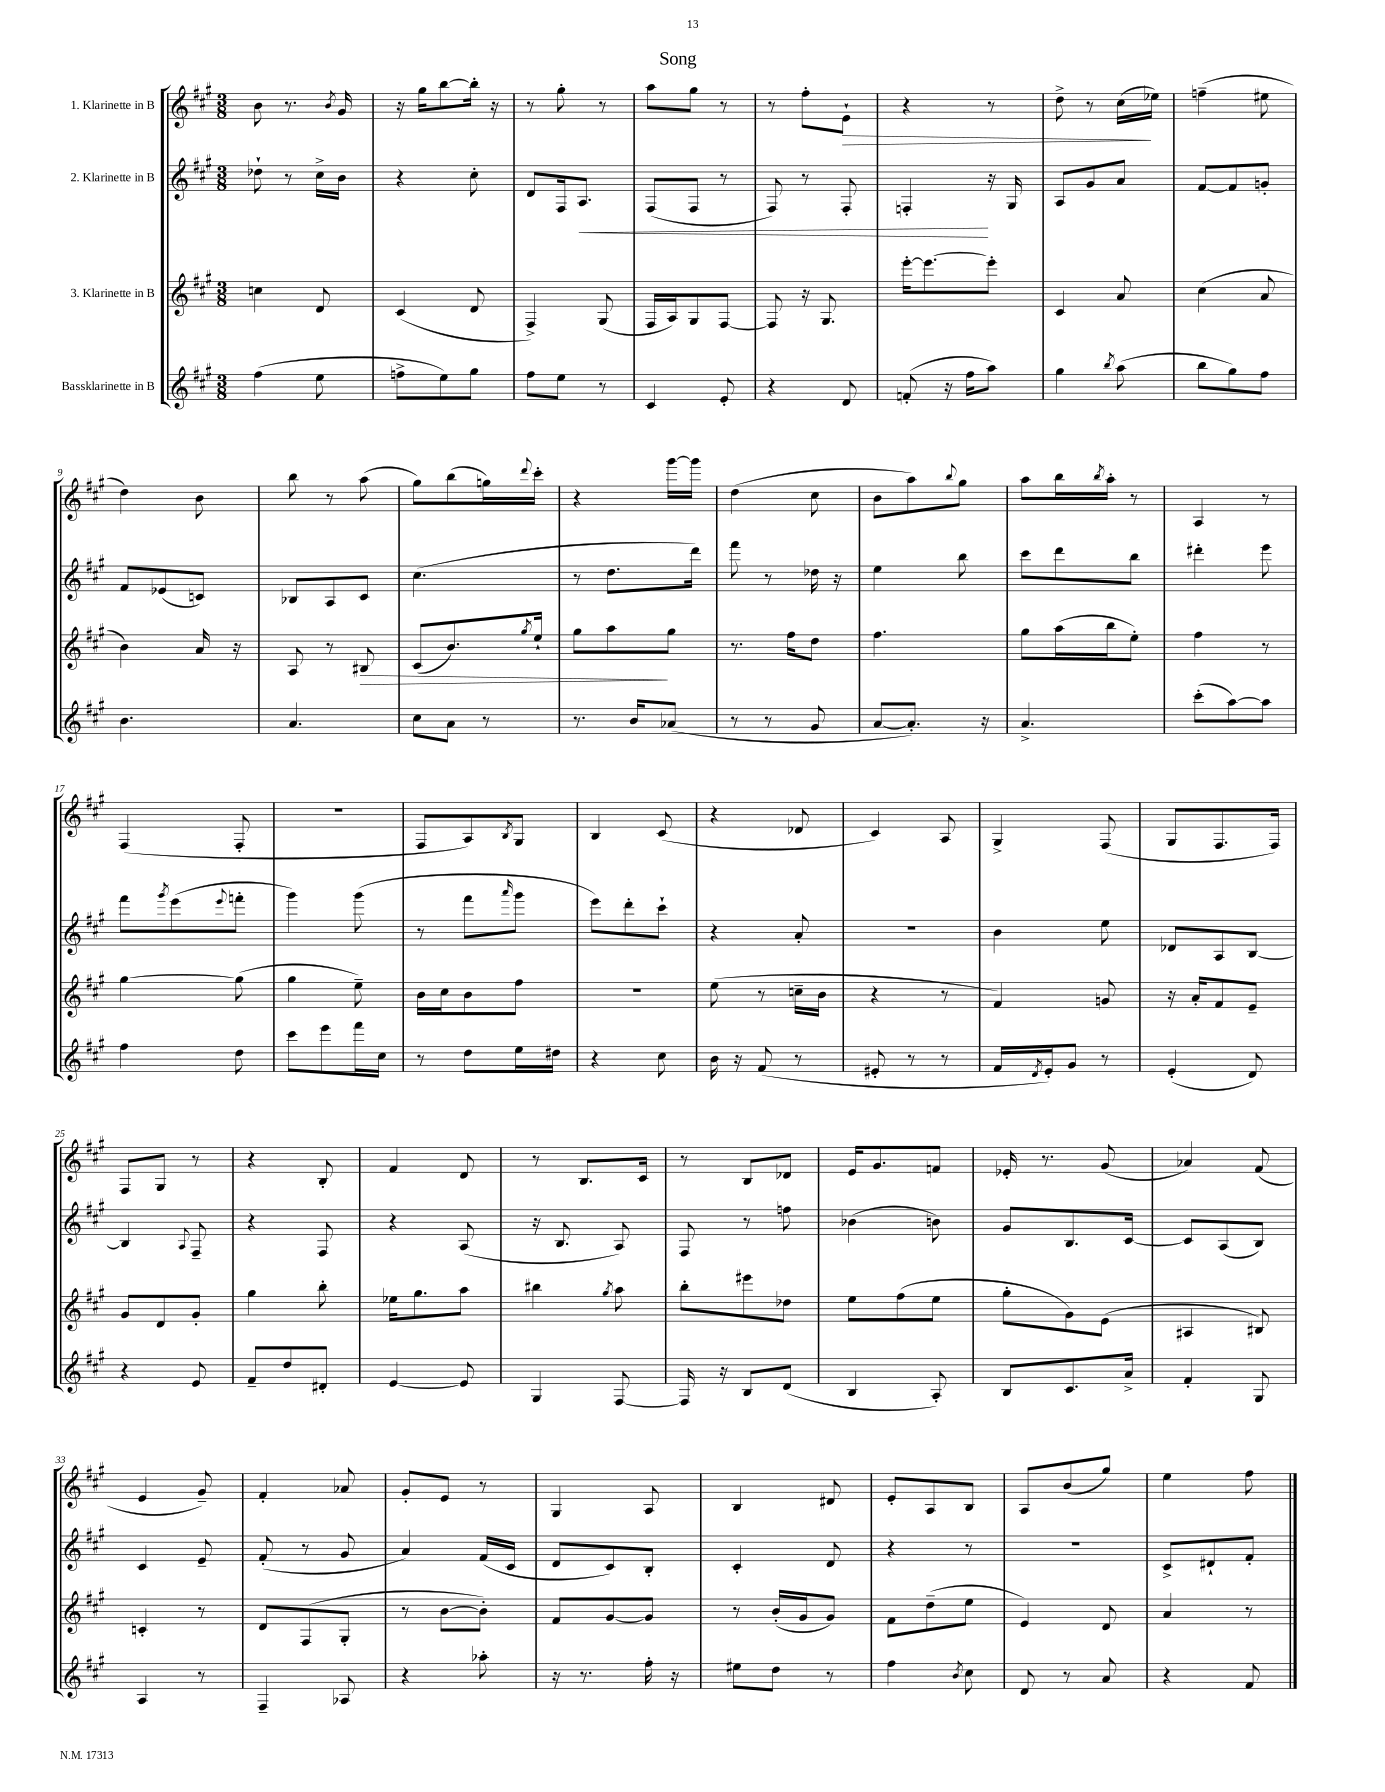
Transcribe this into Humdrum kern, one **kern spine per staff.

**kern	**kern	**dynam	**kern	**dynam	**kern	**dynam
*part4	*part3	*part3	*part2	*part2	*part1	*part1
*staff4	*staff3	*staff3	*staff2	*staff2	*staff1	*staff1
*I"Bassklarinette in B	*I"3. Klarinette in B	*	*I"2. Klarinette in B	*	*I"1. Klarinette in B	*
*clefG2	*clefG2	*	*clefG2	*	*clefG2	*
*k[f#c#g#]	*k[f#c#g#]	*	*k[f#c#g#]	*	*k[f#c#g#]	*
*M3/8	*M3/8	*	*M3/8	*	*M3/8	*
=1	=1	=1	=1	=1	=1	=1
(4ff#\	4ccn\	.	8dd-X`\	.	8b\	.
.	.	.	8r	.	8.r	.
8ee\	8d/	.	16cc#^\LL	.	.	.
.	.	.	.	.	8qb/	.
.	.	.	16b\JJ	.	16g#/	.
=2	=2	=2	=2	=2	=2	=2
8ffn^\L	(4c#/	.	4r	.	16r	.
.	.	.	.	.	16gg#\KL	.
8ee\)	.	.	.	.	[8bb\	.
8gg#\J	8d/	.	8cc#'\	.	16bb'\Jk]	.
.	.	.	.	.	16r	.
=3	=3	=3	=3	=3	=3	=3
8ff#\L	4F#^/)	.	8d/L	.	8r	.
8ee\J	.	.	16F#/k	.	8gg#'\	.
!	!	!	!	!LO:HP:b	!	!
.	.	.	8.A/J	<	.	.
8r	(8G#/	.	.	.	8r	.
=4	=4	=4	=4	=4	=4	=4
4c#/	16F#/LL	.	(8F#/L	.	8aa\L	.
.	16A/J)	.	.	.	.	.
.	8G#/	.	8F#/J	.	8gg#\J	.
8e'/	[8F#/J	.	8r	.	8r	.
=5	=5	=5	=5	=5	=5	=5
4r	8F#/]	.	8F#/)	.	8r	.
.	16r	.	8r	.	8ff#'\L	.
.	8.G#/	.	.	.	.	.
!	!	!	!	!	!	!LO:HP:b
8d/	.	.	8F#'/	.	8e`\J	>
=6	=6	=6	=6	=6	=6	=6
(8fn'/	[16eee'\KL	.	4Fn'/	.	4r	.
.	8.eee\_	.	.	.	.	.
16r	.	.	.	.	.	.
16ff#\KL	.	.	.	.	.	.
8aa\J)	8eee'\J]	.	16r	[	8r	.
.	.	.	16G#/	.	.	.
=7	=7	=7	=7	=7	=7	=7
4gg#\	4c#/	.	8A/L	.	8dd^\	.
.	.	.	8g#/	.	8r	.
8qbb/	.	.	.	.	.	.
(8aa\	8a/	.	8a/J	.	(16cc#\LL	.
.	.	.	.	.	16ee-X\JJ)	]
=8	=8	=8	=8	=8	=8	=8
8bb\L	(4cc#\	.	[8f#/L	.	(4ffn~\	.
8gg#\)	.	.	8f#/]	.	.	.
8ff#\J	8a/	.	8gn'/J	.	8ee#X\	.
!!LO:LB:g=z
=9	=9	=9	=9	=9	=9	=9
4.b\	4b\)	.	8f#/L	.	4dd\)	.
.	.	.	(8e-X/	.	.	.
.	16a/	.	8cn/J)	.	8b\	.
.	16r	.	.	.	.	.
=10	=10	=10	=10	=10	=10	=10
4.a/	8A/	.	8B-X/L	.	8bb\	.
.	8r	.	8A/	.	8r	.
!	!	!LO:HP:b	!	!	!	!
.	8B#X/	>	8c#/J	.	(8aa\	.
=11	=11	=11	=11	=11	=11	=11
8cc#\L	(8c#/L	.	(4.cc#\	.	8gg#\L)	.
8a\J	8.b/)	.	.	.	(8bb\	.
8r	.	.	.	.	16ggn\L)	.
.	8qgg#/	.	.	.	8qqddd/	.
.	16ee`/Jk	.	.	.	16ccc#'\JJ	.
=12	=12	=12	=12	=12	=12	=12
8.r	8gg#\L	.	8r	.	4r	.
.	8aa\	.	8.dd\L	.	.	.
16b/KL	.	.	.	.	.	.
(8a-X/J	8gg#\J	]	.	.	[16ggg#\LL	.
.	.	.	16ddd\Jk)	.	16ggg#\JJ]	.
=13	=13	=13	=13	=13	=13	=13
8r	8.r	.	8fff#\	.	(4dd\	.
8r	.	.	8r	.	.	.
.	16ff#\KL	.	.	.	.	.
8g#/	8dd\J	.	16dd-X\	.	8cc#\	.
.	.	.	16r	.	.	.
=14	=14	=14	=14	=14	=14	=14
[8a/L	4.ff#\	.	4ee\	.	8b\L	.
8.a'/J])	.	.	.	.	8aa\)	.
.	.	.	.	.	8qqbb/	.
.	.	.	8bb\	.	8gg#\J	.
16r	.	.	.	.	.	.
=15	=15	=15	=15	=15	=15	=15
4.a^/	8gg#\L	.	8ccc#\L	.	8aa\L	.
.	(16aa\L	.	8ddd\	.	16bb\L	.
.	.	.	.	.	8qbb/	.
.	16bb\J	.	.	.	16aa'\JJ	.
.	8ee'\J)	.	8bb\J	.	8r	.
=16	=16	=16	=16	=16	=16	=16
(8ccc#'\L	4ff#\	.	4ddd#X'\	.	4A/	.
[8aa\)	.	.	.	.	.	.
8aa\J]	8r	.	8eee\	.	8r	.
!!LO:LB:g=z
=17	=17	=17	=17	=17	=17	=17
4ff#\	[4gg#\	.	8fff#\L	.	(4F#/	.
.	.	.	8qggg#/	.	.	.
.	.	.	(8eee\	.	.	.
.	.	.	8qqeee/	.	.	.
8dd\	(8gg#\]	.	8fffn'\J	.	8F#'/	.
=18	=18	=18	=18	=18	=18	=18
8ccc#\L	4gg#\	.	4ggg#\)	.	4.r	.
8eee\	.	.	.	.	.	.
16fff#\L	8ee~\)	.	(8ggg#\	.	.	.
16cc#\JJ	.	.	.	.	.	.
=19	=19	=19	=19	=19	=19	=19
8r	16b\LL	.	8r	.	8F#/L	.
.	16cc#\J	.	.	.	.	.
8dd\L	8b\	.	8fff#\L	.	8A/)	.
.	.	.	16qqaaa/	.	8qB/	.
16ee\L	8ff#\J	.	8ggg#\J	.	8G#/J	.
16dd#X\JJ	.	.	.	.	.	.
=20	=20	=20	=20	=20	=20	=20
4r	4.r	.	8eee\L)	.	4B/	.
.	.	.	8ddd'\	.	.	.
8cc#\	.	.	8ccc#`\J	.	(8c#/	.
=21	=21	=21	=21	=21	=21	=21
16b\	(8ee\	.	4r	.	4r	.
16r	.	.	.	.	.	.
(8f#/	8r	.	.	.	.	.
8r	16ccn~\LL	.	8a'/	.	8d-X/	.
.	16b\JJ	.	.	.	.	.
=22	=22	=22	=22	=22	=22	=22
8e#X'/	4r	.	4.r	.	4c#/)	.
8r	.	.	.	.	.	.
8r	8r	.	.	.	8A/	.
=23	=23	=23	=23	=23	=23	=23
16f#/LL	4f#/)	.	4b\	.	4G#^/	.
8qd/	.	.	.	.	.	.
16e'/J)	.	.	.	.	.	.
8g#/J	.	.	.	.	.	.
8r	8gn/	.	8ee\	.	(8F#/	.
=24	=24	=24	=24	=24	=24	=24
(4e'/	16r	.	8d-X/L	.	8G#/L	.
.	16a'/KL	.	.	.	.	.
.	8f#/	.	8A/	.	8.F#/	.
8d/)	8e~/J	.	[8B/J	.	.	.
.	.	.	.	.	16F#/Jk)	.
!!LO:LB:g=z
=25	=25	=25	=25	=25	=25	=25
4r	8g#/L	.	4B/]	.	8F#/L	.
.	8d/	.	.	.	8G#/J	.
.	.	.	8qqA/	.	.	.
8e/	8g#'/J	.	8F#~/	.	8r	.
=26	=26	=26	=26	=26	=26	=26
8f#~/L	4gg#\	.	4r	.	4r	.
8dd/	.	.	.	.	.	.
8d#X'/J	8bb'\	.	8F#/	.	8B'/	.
=27	=27	=27	=27	=27	=27	=27
[4e/	16ee-X\KL	.	4r	.	4f#/	.
.	8.gg#\	.	.	.	.	.
8e/]	8aa\J	.	(8A/	.	8d/	.
=28	=28	=28	=28	=28	=28	=28
4G#/	4bb#X\	.	16r	.	8r	.
.	.	.	8.B/	.	.	.
.	.	.	.	.	8.B/L	.
.	8qgg#/	.	.	.	.	.
[8F#/	8aa\	.	8A/)	.	.	.
.	.	.	.	.	16c#/Jk	.
=29	=29	=29	=29	=29	=29	=29
16F#/]	8bb'\L	.	8F#/	.	8r	.
16r	.	.	.	.	.	.
8B/L	8eee#X\	.	8r	.	8B/L	.
(8d/J	8dd-X\J	.	8ffn\	.	8d-X/J	.
=30	=30	=30	=30	=30	=30	=30
4B/	8ee\L	.	(4b-X\	.	16e/KL	.
.	.	.	.	.	8.g#/	.
.	(8ff#\	.	.	.	.	.
8A'/)	8ee\J	.	8bn\)	.	8fn/J	.
=31	=31	=31	=31	=31	=31	=31
8B/L	8gg#'\L	.	8g#/L	.	16e-X'/	.
.	.	.	.	.	8.r	.
8.c#/	8g#\)	.	8.B/	.	.	.
.	(8e\J	.	.	.	(8g#/	.
16a^/Jk	.	.	[16c#/Jk	.	.	.
=32	=32	=32	=32	=32	=32	=32
4f#'/	4A#X/	.	8c#/L]	.	4a-X/)	.
.	.	.	(8A/	.	.	.
8G#/	8B#X/)	.	8B/J)	.	(8f#/	.
!!LO:LB:g=z
=33	=33	=33	=33	=33	=33	=33
4A/	4cn'/	.	4c#/	.	4e/	.
8r	8r	.	8e~/	.	8g#~/)	.
=34	=34	=34	=34	=34	=34	=34
4F#~/	8d/L	.	(8f#'/	.	4f#'/	.
.	(8F#/	.	8r	.	.	.
8A-X/	8G#'/J	.	8g#/	.	8a-X/	.
=35	=35	=35	=35	=35	=35	=35
4r	8r	.	4a/)	.	8g#'/L	.
.	[8b\L	.	.	.	8e/J	.
8aa-X'\	8b'\J])	.	(16f#/LL	.	8r	.
.	.	.	16c#/JJ	.	.	.
=36	=36	=36	=36	=36	=36	=36
16r	8f#/L	.	8d/L	.	4G#/	.
8.r	.	.	.	.	.	.
.	[8g#/	.	8c#/)	.	.	.
16ff#'\	8g#/J]	.	8B'/J	.	8A/	.
16r	.	.	.	.	.	.
=37	=37	=37	=37	=37	=37	=37
8ee#X\L	8r	.	4c#'/	.	4B/	.
8dd\J	(16b'/LL	.	.	.	.	.
.	16g#/J	.	.	.	.	.
8r	8g#/J)	.	8d/	.	8d#X/	.
=38	=38	=38	=38	=38	=38	=38
4ff#\	8f#\L	.	4r	.	8e'/L	.
.	(8dd~\	.	.	.	8A/	.
8qb/	.	.	.	.	.	.
8cc#\	8ee\J	.	8r	.	8B/J	.
=39	=39	=39	=39	=39	=39	=39
8d/	4e/)	.	4.r	.	8A/L	.
8r	.	.	.	.	(8b/	.
8a/	8d/	.	.	.	8gg#/J)	.
=40	=40	=40	=40	=40	=40	=40
4r	4a/	.	8c#^/L	.	4ee\	.
.	.	.	8d#X`/	.	.	.
8f#/	8r	.	8f#'/J	.	8ff#\	.
==	==	==	==	==	==	==
*-	*-	*-	*-	*-	*-	*-
